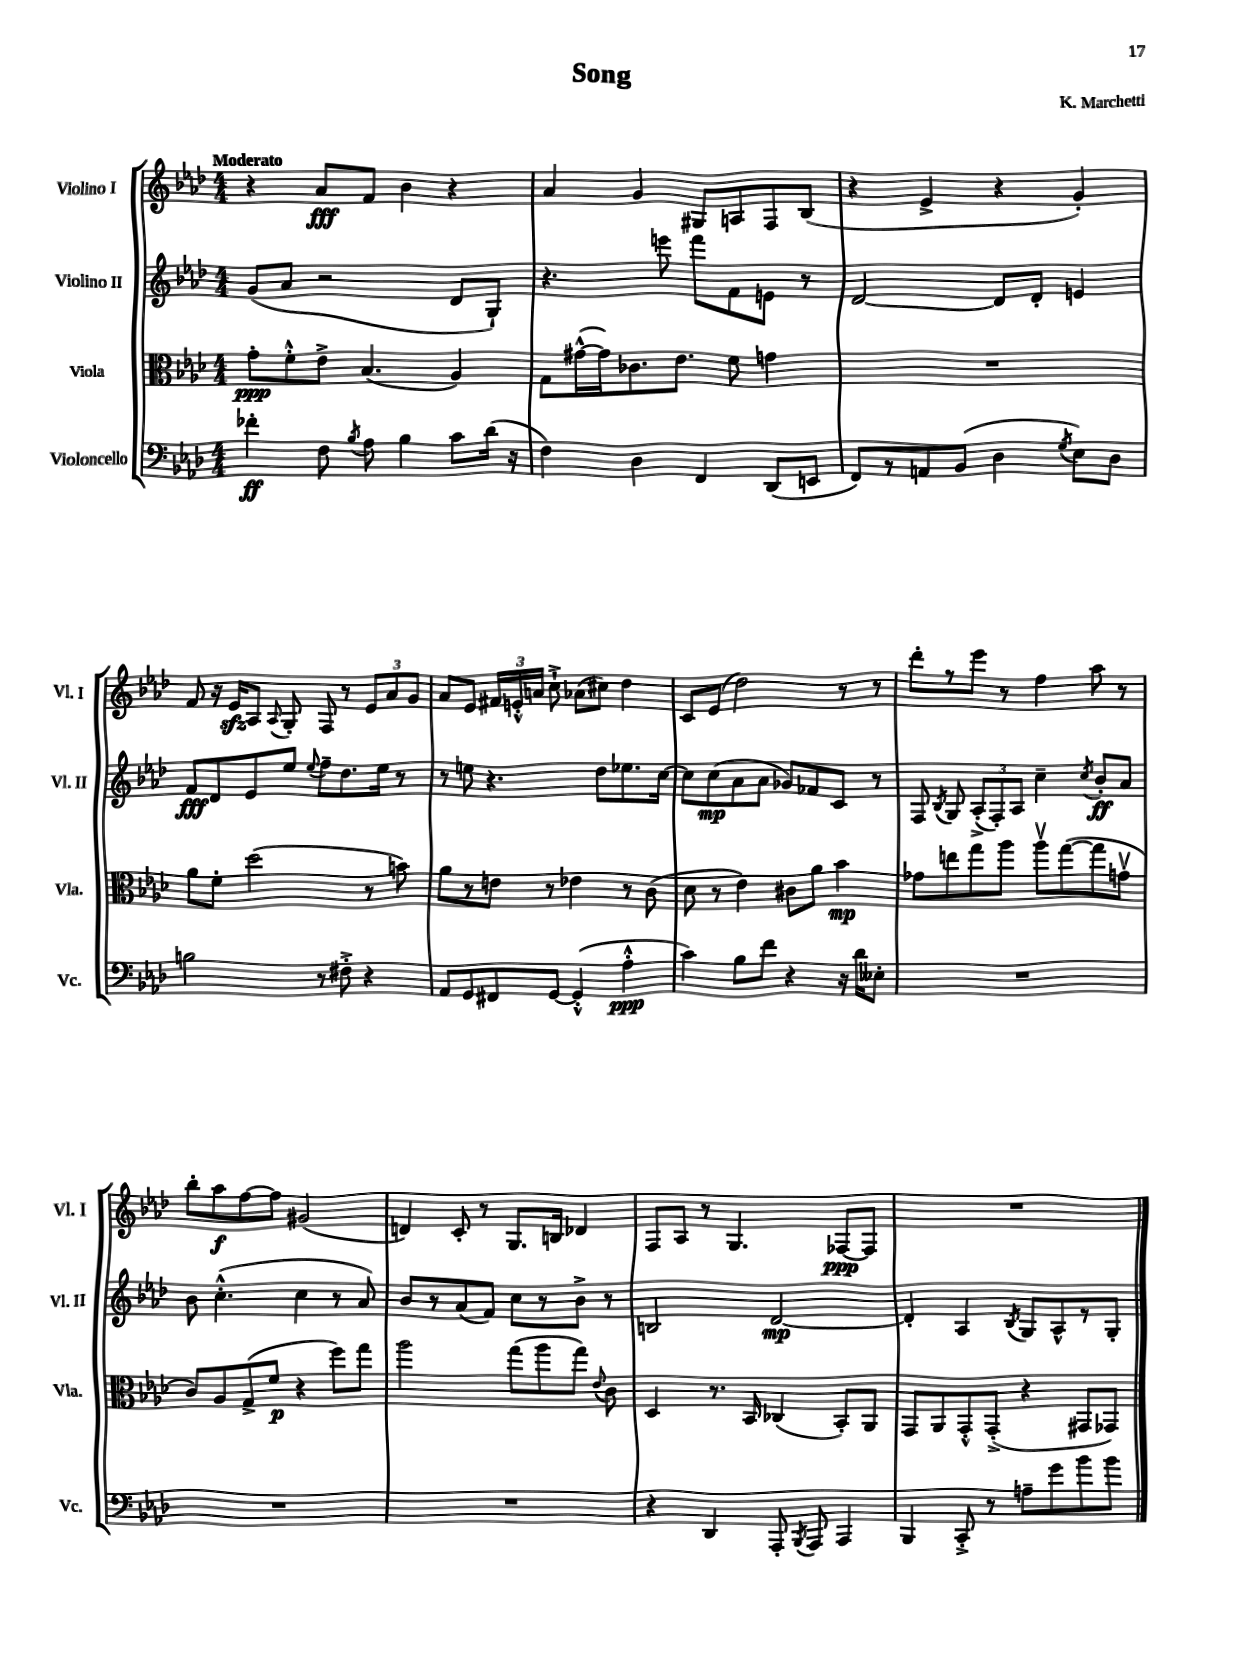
\header { title = "Song" composer = "K. Marchetti" }
<<
\new StaffGroup <<
\new Staff = "s0" \with { instrumentName = "Violino I" shortInstrumentName = "Vl. I" } {
    \clef treble \key aes \major \numericTimeSignature \time 4/4 \tempo "Moderato"
    \autoBeamOff r4 aes'8[\fff f'8] bes'4 r4 |
    aes'4 g'4 gis8[ a8 f8 bes8]( |
    r4 ees'4-> r4 g'4-.) |
    f'8 r16 ees'16[\sfz aes8] \appoggiatura { aes8 } g8-. f8 r8 \tuplet 3/2 { ees'8[ aes'8 g'8] } |
    aes'8[ ees'8] \tuplet 3/2 { fis'16[ e'16-.-^ a'16] } c''8-!-> aes'8[( cis''8]) des''4 |
    c'8[ ees'8]( des''2) r8 r8 |
    des'''8[-. r8 ees'''8] r8 f''4 aes''8 r8 |
    bes''8[-. aes''8\f f''8~ f''8] gis'2( |
    d'4) c'8-. r8 g8.[ b16] des'4 |
    f8[ aes8] r8 g4. fes8[~\ppp fes8] |
    R1 \bar "|." |
}
\new Staff = "s1" \with { instrumentName = "Violino II" shortInstrumentName = "Vl. II" } {
    \clef treble \key aes \major \numericTimeSignature \time 4/4
    \autoBeamOff g'8[( aes'8] r2 des'8[ g8]-!) |
    r4. e'''8 f'''8[ f'8 e'8] r8 |
    des'2~ des'8[ des'8]-. e'4 |
    f'8[\fff des'8 ees'8 ees''8] \appoggiatura { ees''8 } f''8[-- des''8. ees''16] r8 |
    r8 e''8 r4. des''8[ ees''8. c''16]~ |
    c''8[ c''8\mp( aes'8 aes'8] ges'8[) fes'8 c'8] r8 |
    f8 \acciaccatura { bes8 } g8 \tuplet 3/2 { aes8[-.->( f8-.) aes8] } c''4-- \acciaccatura { c''8 } bes'8[-.\ff aes'8] |
    bes'8 c''4.-.-^( c''4 r8 aes'8) |
    bes'8[ r8 aes'8( f'8]) c''8[ r8 bes'8]-> r8 |
    b2 des'2~\mp |
    des'4-. aes4 \acciaccatura { bes8 } g8[ aes8-^ r8 g8]-. \bar "|." |
}
\new Staff = "s2" \with { instrumentName = "Viola" shortInstrumentName = "Vla." } {
    \clef alto \key aes \major \numericTimeSignature \time 4/4
    \autoBeamOff g'8[-.\ppp f'8-.-^ ees'8]-> bes4.( aes4) |
    g8[ gis'16~-^( gis'16) ces'8. ees'8.] f'8 g'4 |
    R1 |
    aes'8[ f'8]-. des''2( r8 b'8) |
    aes'8[ r8 e'8] r8 ees'4 r8 c'8( |
    des'8 r8 ees'4) cis'8[ aes'8] bes'4\mp |
    ges'8[ e''8 g''8 aes''8] aes''8[\upbow g''8~( g''8 g'8]\upbow |
    c'8[) aes8 g8->( f'8]\p r4 f''8[) g''8] |
    aes''2 g''8[( aes''8 g''8]) \appoggiatura { ees'8 } c'8 |
    des4 r8. bes,16 ces4( bes,8[-.) aes,8] |
    g,8[ aes,8 g,8-.-^ g,8]-.->( r4 gis,8[ ges,8]) \bar "|." |
}
\new Staff = "s3" \with { instrumentName = "Violoncello" shortInstrumentName = "Vc." } {
    \clef bass \key aes \major \numericTimeSignature \time 4/4
    \autoBeamOff fes'4-.\ff f8 \acciaccatura { bes8 } aes8 bes4 c'8[ des'16]( r16 |
    f4) des4 f,4 des,8[( e,8] |
    f,8[) r8 a,8 bes,8]( des4 \acciaccatura { g8 } ees8[) des8] |
    b2 r8 fis8-.-> r4 |
    aes,8[ g,8 fis,8 g,8]~ g,4-.-^( aes4-.-^\ppp |
    c'4) bes8[ f'8] r4 r16 des'16[ eeses8]-. |
    R1 |
    R1 |
    R1 |
    r4 des,4 aes,,8-. \acciaccatura { bes,,8 } aes,,8 aes,,4 |
    bes,,4 c,8-.-> r8 a8[-- g'8 bes'8 bes'8] \bar "|." |
}
>>
>>
\layout { \context { \Score \remove "Bar_number_engraver" } }
